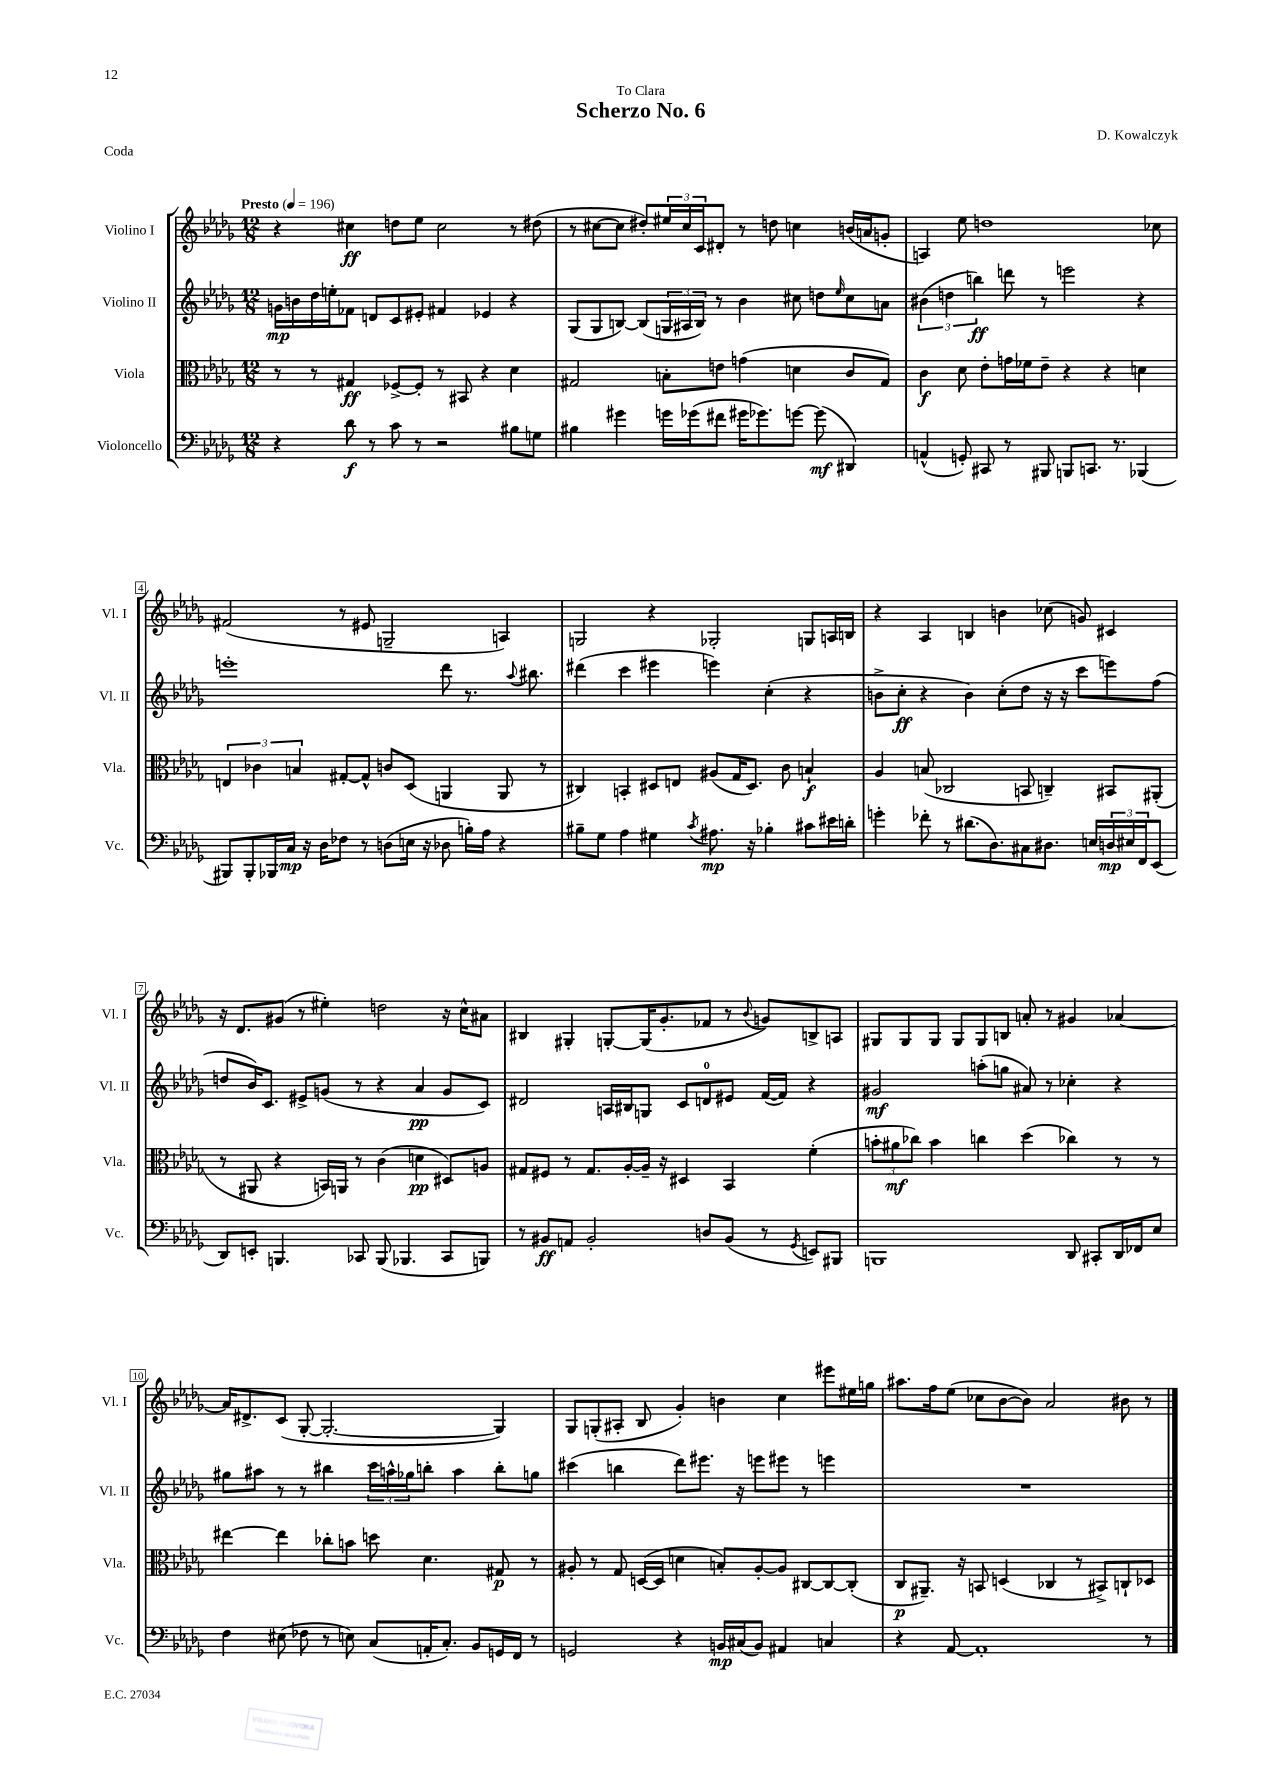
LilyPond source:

\header { title = "Scherzo No. 6" composer = "D. Kowalczyk" dedication = "To Clara" piece = "Coda" }
<<
\new StaffGroup <<
\new Staff = "s0" \with { instrumentName = "Violino I" shortInstrumentName = "Vl. I" } {
    \clef treble \key des \major \numericTimeSignature \time 12/8 \tempo "Presto" 4 = 196
    r4 cis''4\ff d''8 ees''8 cis''2 r8 dis''8( |
    r8 cis''8~ cis''8 dis''8-.) \tuplet 3/2 { eis''16 cis''16 c'16 } dis'8-. r8 d''8 c''4 b'16( a'16 g'8-. |
    a4) ees''8 d''1 ces''8 |
    fis'2( r8 eis'8 g2-- a4) |
    g2 r4 ges2-. g8 a16 b16 |
    r4 aes4 b4 b'4 ces''8( g'8) cis'4 |
    r16 des'8. gis'8( r8 eis''4-.) d''2 r16 c''16-^ ais'8 |
    bis4 gis4-. g8~-. g16( ges'8.-. fes'8 r8 \appoggiatura { bes'8 } g'8) b8-> a8 |
    gis8 gis8 gis8 gis8 gis8 b8 a'8-. r8 gis'4 aes'4~ |
    aes'16 dis'8.-> c'8( ges8~-. ges2.~-. ges4) |
    ges8 g8-.( ais8-. bes8 ges'4-.) b'4 c''4 eis'''8 eis''16 g''16 |
    ais''8. f''16 ees''8( ces''8 bes'8~ bes'8) aes'2 bis'8 r8 \bar "|." |
}
\new Staff = "s1" \with { instrumentName = "Violino II" shortInstrumentName = "Vl. II" } {
    \clef treble \key des \major \numericTimeSignature \time 12/8
    g'16\mp b'16 des''16 e''16-. fes'8 d'8 c'8 eis'8-. fis'4 ees'4 r4 |
    ges8( ges8 b8~) b8( \tuplet 3/2 { g16 ais16 b16) } r8 bes'4 cis''8 d''8 \grace { ees''16 } cis''8 a'8 |
    \tuplet 3/2 { bis'4( d''4 b''4\ff) } d'''8 r8 e'''2 r4 |
    e'''1-. des'''8 r8. \appoggiatura { aes''8 } bis''8. |
    dis'''4( c'''4 eis'''4 e'''4) c''4-.( r4 |
    b'8-> c''8-.\ff r4 b'4) c''8-.( des''8 r16 r16 c'''8 e'''8) f''8( |
    d''8 bes'16) c'8. eis'8-> g'8( r8 r4 aes'4\pp g'8 c'8) |
    dis'2 a16 bis16 g8 c'8 d'8-0 eis'8 f'16~( f'16) r4 |
    gis'2\mf a''8-.( g''8 ais'8) r8 ces''4-. r4 |
    gis''8 ais''8 r8 r8 bis''4 \tuplet 3/2 { c'''16 a''16-^ ges''16 } b''8-. a''4 b''8-. g''8 |
    cis'''4( b''4 des'''8) eis'''8. r16 e'''8 eis'''8 r8 e'''4 |
    R1. \bar "|." |
}
\new Staff = "s2" \with { instrumentName = "Viola" shortInstrumentName = "Vla." } {
    \clef alto \key des \major \numericTimeSignature \time 12/8
    r8 r8 gis4\ff fes8~-> fes8-. r8 bis,8 r4 des'4 |
    gis2 b8-. e'8 g'4( d'4 c'8 gis8) |
    c'4\f des'8 ees'8-. g'16 fes'16 ees'8-- r4 r4 d'4 |
    \tuplet 3/2 { e4 ces'4 b4 } gis8~-. gis8-^ c'8 des8( a,4 a,8 r8 |
    cis4) b,4-. dis8 e8 ais8( ges16 dis8.) c'8 b4-!\f |
    aes4 b8( ces2 b,8 c4--) bis,8 ais,8-.( |
    r8 ais,8 r4 b,16) a,16 r8 c'4( d'4\pp dis8) a8 |
    gis8 fis8 r8 gis8. aes16~-. aes16-- r16 dis4 bes,4 f'4-.( |
    \tuplet 3/2 { b'8-. ais'8\mf ces''8) } b'4 c''4 des''4( ces''4) r8 r8 |
    eis''4~ eis''4 ces''8-. b'8 d''8 des'4. gis8\p r8 |
    ais8-. r8 ges8 d16~( d16 d'4 b8-.) ais8~-. ais8 cis8~ cis8~ cis8-.( |
    c8\p ais,8.--) r16 b,8 d4( ces4 r8 bis,8->) c8-! des8 \bar "|." |
}
\new Staff = "s3" \with { instrumentName = "Violoncello" shortInstrumentName = "Vc." } {
    \clef bass \key des \major \numericTimeSignature \time 12/8
    r4 des'8\f r8 c'8 r8 r2 bis8 g8 |
    bis4 gis'4 g'16 ges'16( fis'8 gis'16 ges'8.) g'8~ g'8\mf( dis,4) |
    a,4-^( g,8-.) cis,8 r8 bis,,8 b,,8 c,8. r8. bes,,4( |
    bis,,8) bis,,8-. bes,,16 c16\mp r16 des16 fes8 r8 d8( e16 r16 des8 b16-.) aes16 r4 |
    bis8-- ges8 aes4 gis4 \acciaccatura { c'8 } ais8.\mp r16 bes4-. cis'8 eis'16 d'16-. |
    g'4-. fes'8-. r8 dis'8.( des8.) cis8 dis8. e16 \tuplet 3/2 { d16\mp eis16 f,16 } ees,8( |
    des,8) e,8-. b,,4. ces,8 b,,8( bes,,4. ces,8 b,,8) |
    r8 bis,8\ff a,8 bis,2-. d8 bis,8( r8 \acciaccatura { ges,8 } e,8) bis,,8 |
    b,,1 des,8 cis,8-. des,16 fes,16 ees8 |
    f4 eis8( fes8 r8 e8) c8( a,16-. c8.-.) bes,8 g,16 f,16 r8 |
    g,2 r4 b,16\mp cis16( b,8) ais,4 c4 |
    r4 aes,8~ aes,1-. r8 \bar "|." |
}
>>
>>
\layout { \context { \Score \override BarNumber.stencil = #(make-stencil-boxer 0.1 0.3 ly:text-interface::print) } }
